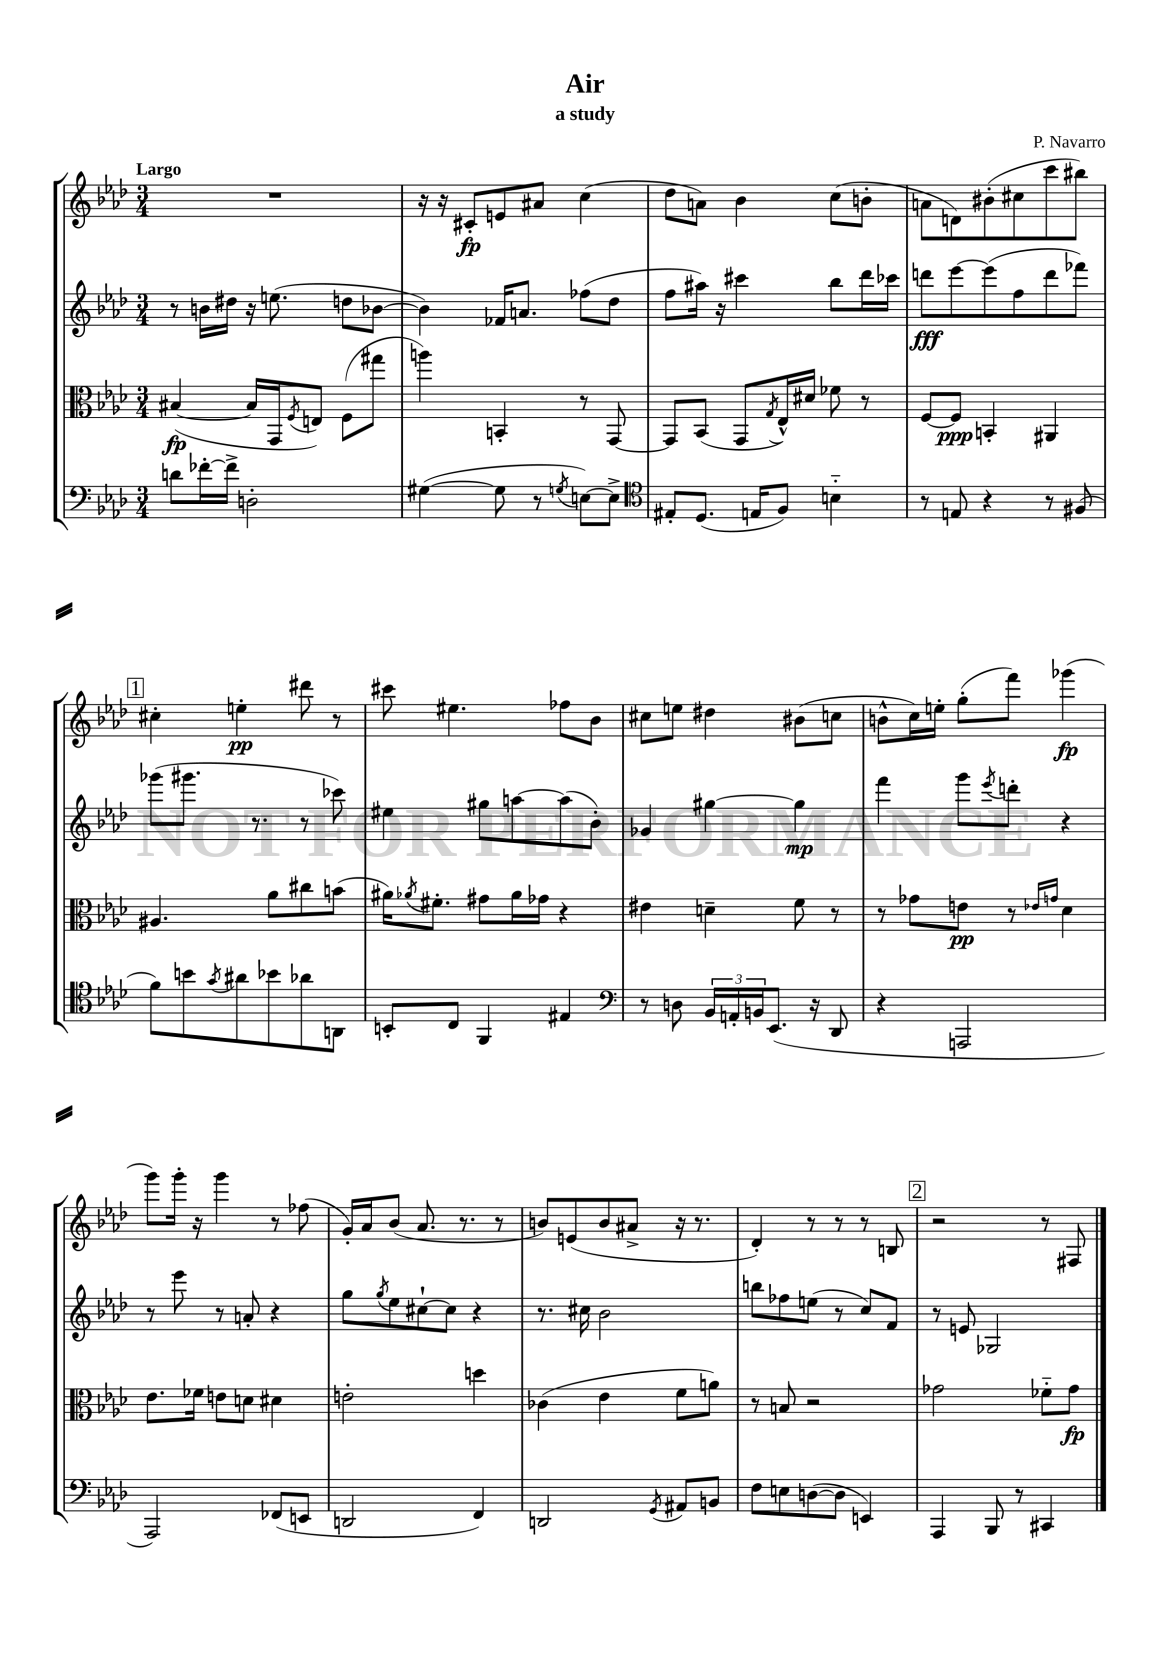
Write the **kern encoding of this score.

**kern	**kern	**dynam	**kern	**dynam	**kern	**dynam
*part4	*part3	*part3	*part2	*part2	*part1	*part1
*staff4	*staff3	*staff3	*staff2	*staff2	*staff1	*staff1
*clefF4	*clefC3	*	*clefG2	*	*clefG2	*
*k[b-e-a-d-]	*k[b-e-a-d-]	*	*k[b-e-a-d-]	*	*k[b-e-a-d-]	*
*M3/4	*M3/4	*	*M3/4	*	*M3/4	*
=1	=1	=1	=1	=1	=1	=1
!	!	!	!	!	!LO:TX:a:B:t=Largo	!
8dn\L	([4B#X/	fp	8r	.	2.r	.
[16f-X'\L	.	.	16bn\LL	.	.	.
16f-^\JJ]	.	.	16dd#X\JJ	.	.	.
2Dn'\	16B#/LL]	.	16r	.	.	.
.	16GG/J	.	(8.een\	.	.	.
.	8qF/	.	.	.	.	.
.	8En/J)	.	.	.	.	.
.	(8F\L	.	8ddn\L	.	.	.
.	8gg#X\J	.	[8b-X\J	.	.	.
=2	=2	=2	=2	=2	=2	=2
([4G#X\	4aan\)	.	4b-\])	.	16r	.
.	.	.	.	.	16r	.
.	.	.	.	.	8c#X'/L	fp
8G#\]	4BBn'/	.	16f-X/KL	.	8en/	.
.	.	.	8.an/J	.	.	.
8r	.	.	.	.	8a#X/J	.
8qGn/	.	.	.	.	.	.
[8En\L)	8r	.	(8ff-X\L	.	(4cc\	.
8E^\J]	[8GG/	.	8dd-\J	.	.	.
=3	=3	=3	=3	=3	=3	=3
*clefC4	*	*	*	*	*	*
8E#X'/L	8GG/L]	.	8ff\L	.	8dd-\L	.
(8.D-/J	(8BB-/J	.	16aa#X\Jk)	.	8an\J)	.
.	.	.	16r	.	.	.
.	8GG/L	.	4ccc#X\	.	4b-\	.
16En/KL	.	.	.	.	.	.
.	8qG/	.	.	.	.	.
8F/J)	16E-^^/L)	.	.	.	.	.
.	16d#X/JJ	.	.	.	.	.
4Bn\	8f-X\	.	8bb-\L	.	(8cc\L	.
.	8r	.	16ddd-\L	.	8bn'\J	.
.	.	.	16ccc-X\JJ	.	.	.
=4	=4	=4	=4	=4	=4	=4
8r	[8F/L	.	8dddn\L	fff	8an\L	.
8En/	8F/J]	ppp	[8eee-\	.	8dn\)	.
4r	4BBn'/	.	(8eee-\]	.	(8b#X'\	.
.	.	.	8ff\	.	8cc#X\	.
8r	4AA#X/	.	8ddd\	.	8ccc\	.
(8F#X/	.	.	8fff-X\J)	.	8bb#X\J)	.
!!LO:LB:g=z
!!LO:REH:place=s1:t=1
=5	=5	=5	=5	=5	=5	=5
8f\L)	4.A#X/	.	(8ggg-X\L	.	4cc#X'\	.
8bn\	.	.	8.ggg#X\J	.	.	.
8qg/	.	.	.	.	.	.
8a#X\	.	.	.	.	4een'\	pp
.	.	.	8.r	.	.	.
8b-X\	8a-\L	.	.	.	.	.
8a-X\	8cc#X\	.	8r	.	8ddd#X\	.
8AAn\J	(8bn\J	.	8ccc-X\)	.	8r	.
=6	=6	=6	=6	=6	=6	=6
8BBn'/L	16a#X\KL)	.	4ee#X\	.	8ccc#X\	.
.	8qa-X/	.	.	.	.	.
.	8.f#X'\J	.	.	.	.	.
8C/J	.	.	.	.	4.ee#X\	.
4FF/	8g#X\L	.	8gg#X\L	.	.	.
.	16a-\L	.	[8aan\	.	.	.
.	16g-X\JJ	.	.	.	.	.
4E#X/	4r	.	(8aa\]	.	8ff-X\L	.
.	.	.	8b-'\J)	.	8b-\J	.
=7	=7	=7	=7	=7	=7	=7
*clefF4	*	*	*	*	*	*
8r	4e#X\	.	4g-X/	.	8cc#X\L	.
8Dn\	.	.	.	.	8een\J	.
24BB-/LL	4dn~\	.	[4gg#X\	.	4dd#X\	.
24AAn'/	.	.	.	.	.	.
24BBn/J	.	.	.	.	.	.
(8.EE-/J	.	.	.	.	.	.
.	8f\	.	4gg#\]	mp	(8b#X\L	.
16r	.	.	.	.	.	.
8DD-/	8r	.	.	.	8ccn\J	.
=8	=8	=8	=8	=8	=8	=8
4r	8r	.	4fff\	.	8bn^^\L	.
.	8g-X\L	.	.	.	16cc\L)	.
.	.	.	.	.	16een'\JJ	.
2AAAn/	8en\J	pp	8ggg\L	.	(8gg'\L	.
.	.	.	8qeee-/	.	.	.
.	8r	.	8dddn'\J	.	8fff\J)	.
.	16qqe-X/LL	.	.	.	.	.
.	16qqgn/JJ	.	.	.	.	.
.	4d-\	.	4r	.	(4ggg-X\	fp
!!LO:LB:g=z
=9	=9	=9	=9	=9	=9	=9
2AAA-/)	8.e-\L	.	8r	.	8ggg\L)	.
.	.	.	8eee-\	.	16ggg'\Jk	.
.	16f-X\Jk	.	.	.	16r	.
.	8en\L	.	8r	.	4ggg\	.
.	8dn\J	.	8an'/	.	.	.
(8FF-X/L	4d#X\	.	4r	.	8r	.
8EEn/J	.	.	.	.	(8ff-X\	.
=10	=10	=10	=10	=10	=10	=10
2DDn/	2en'\	.	8gg\L	.	16g'/LL)	.
.	.	.	.	.	16a-/J	.
.	.	.	8qgg/	.	.	.
.	.	.	8ee-\	.	(8b-/J	.
.	.	.	[8cc#X`\	.	8.a-/	.
.	.	.	8cc#\J]	.	.	.
.	.	.	.	.	8.r	.
4FF/)	4ddn\	.	4r	.	.	.
.	.	.	.	.	8r	.
=11	=11	=11	=11	=11	=11	=11
2DDn/	(4c-X\	.	8.r	.	8bn/L)	.
.	.	.	.	.	(8en/	.
.	.	.	16cc#X\	.	.	.
.	4e-\	.	2b-\	.	8b/	.
.	.	.	.	.	8a#X^/J	.
8qGG/	.	.	.	.	.	.
8AA#X/L	8f\L	.	.	.	16r	.
.	.	.	.	.	8.r	.
8BBn/J	8an\J)	.	.	.	.	.
=12	=12	=12	=12	=12	=12	=12
8F\L	8r	.	8bbn\L	.	4d-'/)	.
8En\	8Bn/	.	8ff-X\	.	.	.
([8Dn\	2r	.	(8een\J	.	8r	.
8D\J]	.	.	8r	.	8r	.
4EEn/)	.	.	8cc/L)	.	8r	.
.	.	.	8f/J	.	8Bn/	.
!!LO:REH:place=s1:t=2
=13	=13	=13	=13	=13	=13	=13
4AAA-/	2g-X\	.	8r	.	2r	.
.	.	.	8en/	.	.	.
8BBB-/	.	.	2G-X/	.	.	.
8r	.	.	.	.	.	.
4CC#X/	8f-X\L	.	.	.	8r	.
.	8g-\J	fp	.	.	8F#X/	.
==	==	==	==	==	==	==
*-	*-	*-	*-	*-	*-	*-
